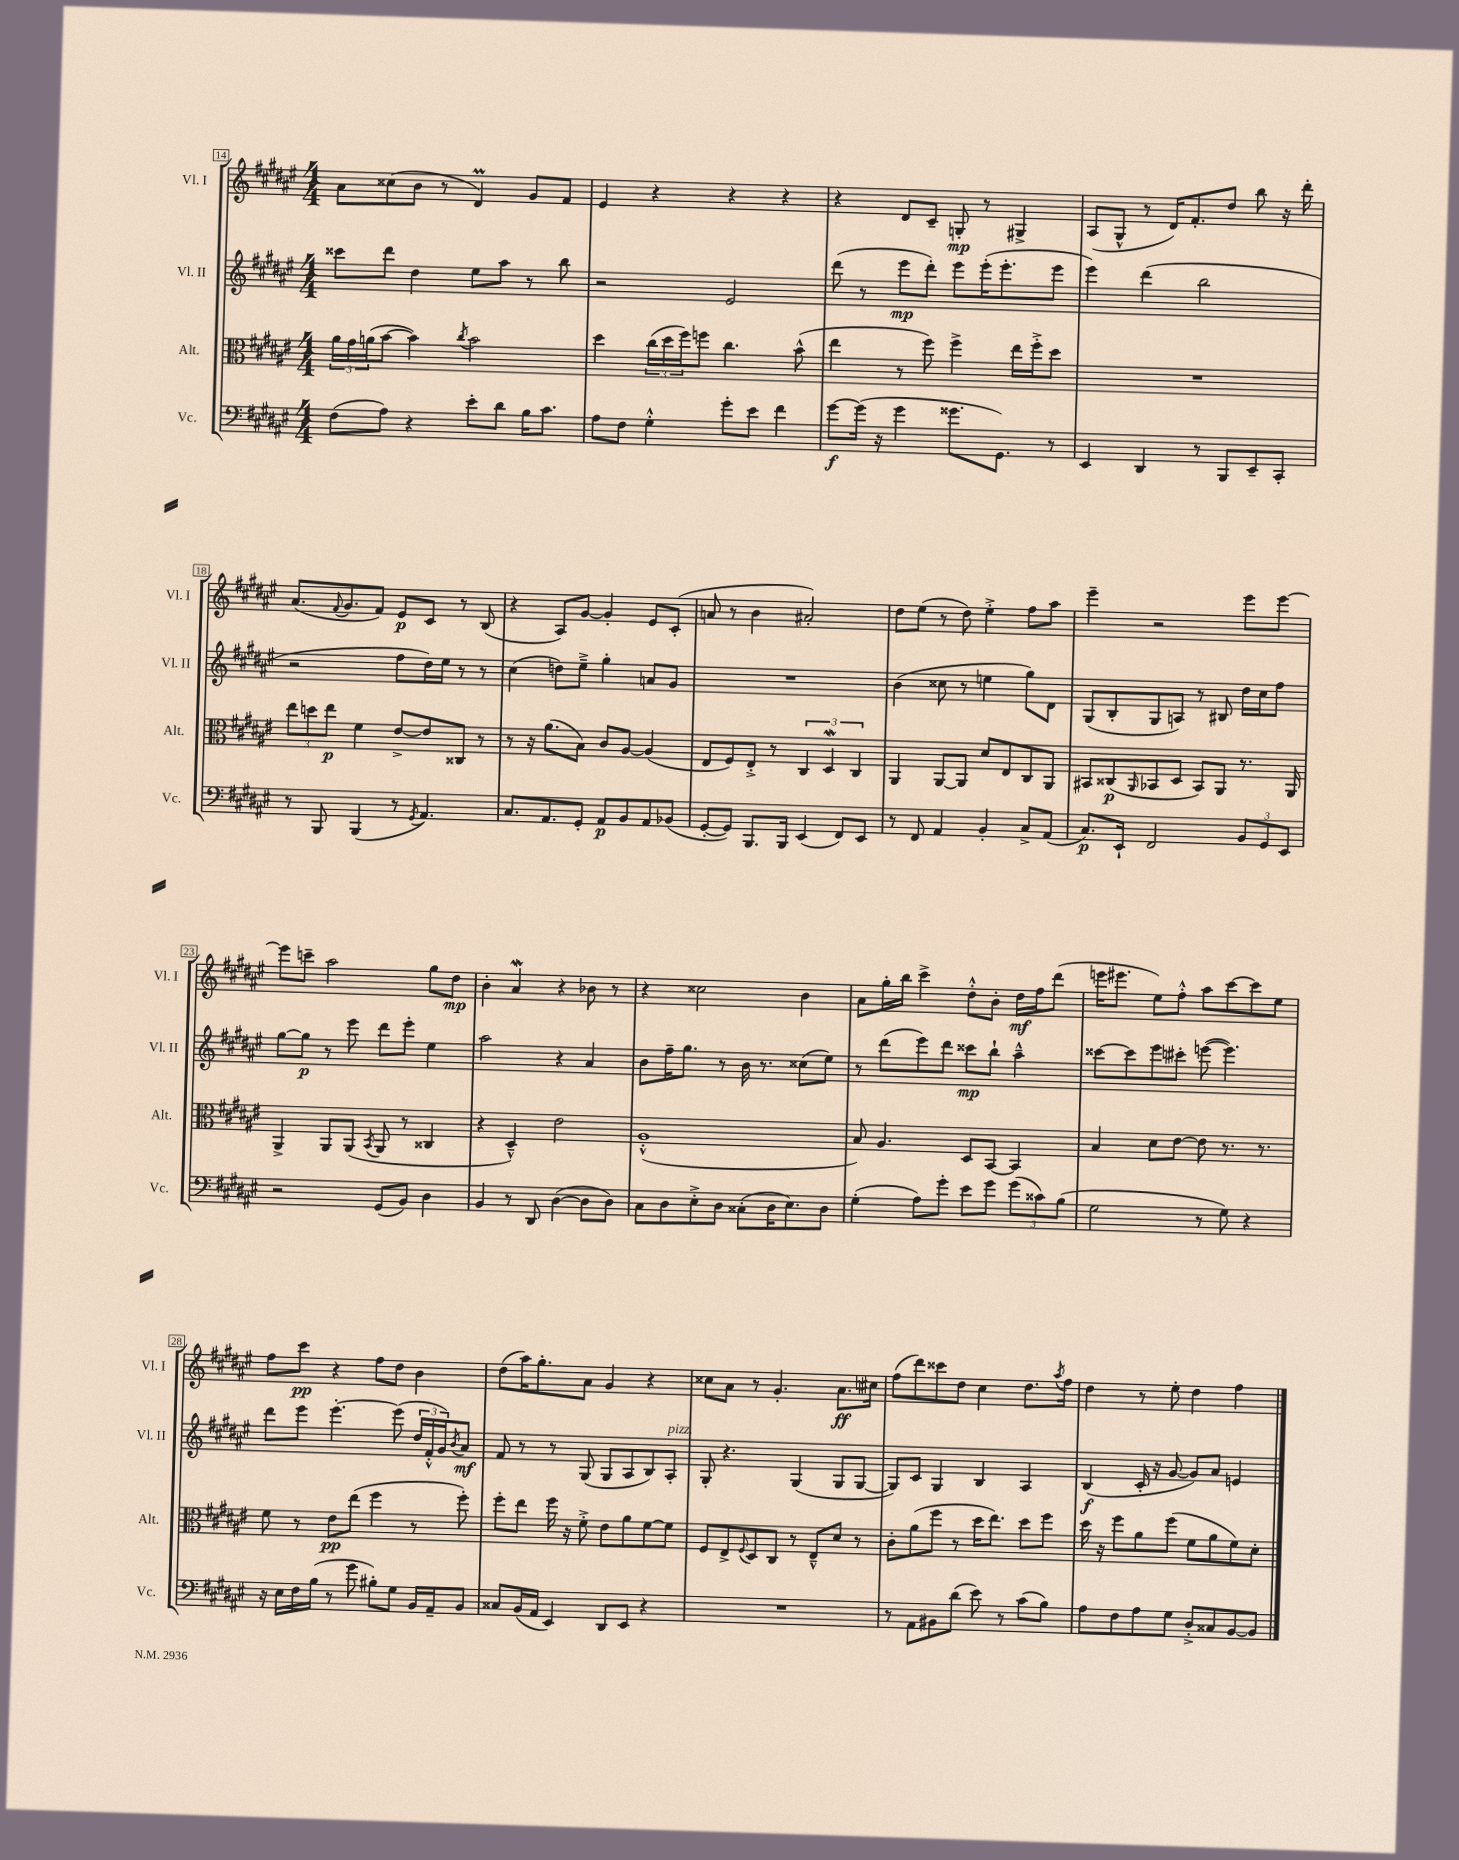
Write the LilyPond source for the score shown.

<<
\new StaffGroup <<
\new Staff = "s0" \with { instrumentName = "Vl. I" shortInstrumentName = "Vl. I" } {
    \clef treble \key fis \major \numericTimeSignature \time 4/4
    ais'8 cisis''8( b'8 r8 dis'4\prall) gis'8 fis'8 |
    eis'4 r4 r4 r4 |
    r4 dis'8 cis'8-- g8-.\mp r8 gis4-> |
    ais8( gis8-^ r8 dis'16) fis'8.-. dis''8 b''8 r16 dis'''16-. |
    ais'8.( \appoggiatura { fis'8 } gis'8. fis'8) eis'8\p cis'8 r8 b8( |
    r4 ais8) gis'8~ gis'4-. eis'8 cis'8-.( |
    a'8 r8 b'4 ais'2-.) |
    dis''8 eis''8( r8 dis''8) eis''4-.-> fis''8 ais''8 |
    eis'''4-- r2 eis'''8 eis'''8~ |
    eis'''8 c'''8-- ais''2 gis''8 dis''8\mp |
    b'4-. ais'4\mordent r4 bes'8 r8 |
    r4 cisis''2 b'4 |
    ais'8 gis''16-. b''16 cis'''4-> dis''8-.-^ b'8-. dis''16\mf fis''16 dis'''8( |
    e'''16 eis'''8. eis''8) fis''8-.-^ ais''8 cis'''8~ cis'''8 eis''8 |
    fis''8 cis'''8\pp r4 fis''8 dis''8 b'4 |
    dis''8( ais''16) gis''8.-. ais'8 gis'4 r4 |
    cisis''8 ais'8 r8 gis'4.-. ais'8.\ff cis''16 |
    fis''8( dis'''8) cisis'''8 dis''8 cis''4 dis''8. \acciaccatura { ais''8 } fis''16 |
    dis''4 r8 eis''8-. dis''4 fis''4 \bar "|." |
}
\new Staff = "s1" \with { instrumentName = "Vl. II" shortInstrumentName = "Vl. II" } {
    \clef treble \key fis \major \numericTimeSignature \time 4/4
    cisis'''8 dis'''8 dis''4 eis''8 ais''8 r8 b''8 |
    r2 eis'2 |
    dis'''8( r8 eis'''8\mp dis'''8-.) eis'''8 eis'''16-.( eis'''8.-. eis'''8 |
    eis'''4) dis'''4( b''2 |
    r2 fis''8 dis''16) eis''16 r8 r8 |
    cis''4( d''8) eis''8---> gis''4-. a'8 gis'8 |
    R1 |
    b'4( cisis''8 r8 e''4 gis''8) dis'8 |
    gis8( b8-. gis8 a8) r8 bis8 dis''16 cis''16 fis''8 |
    gis''8~ gis''8\p r8 eis'''8 dis'''8 eis'''8-. eis''4 |
    ais''2 r4 ais'4 |
    b'8 fis''16-- gis''8. r8 b'16 r8. cisis''8( eis''8) |
    r8 dis'''8( eis'''8) dis'''8 cisis'''8\mp b''8-! ais''4---^ |
    cisis'''8~ cisis'''8 eis'''8 cis'''8-. e'''8~( e'''4.) |
    dis'''8 eis'''8 eis'''4.~-. eis'''8( \tuplet 3/2 { dis''16 fis'16-.-^ gis'16) } \acciaccatura { b'8 } ais'8\mf |
    fis'8 r8 r8 gis8( gis8 ais8 b8) ais8-.^\markup { \italic "pizz." } |
    gis8-. r4. gis4( gis8 gis8~ |
    gis8) cis'8 gis4 b4 ais4 |
    b4\f( cis'16-. r16 gis'8~ gis'8) ais'8 e'4 \bar "|." |
}
\new Staff = "s2" \with { instrumentName = "Alt." shortInstrumentName = "Alt." } {
    \clef alto \key fis \major \numericTimeSignature \time 4/4
    \tuplet 3/2 { ais'16 gis'16 a'16( } b'8~ b'4) \acciaccatura { cis''8 } b'2 |
    dis''4 \tuplet 3/2 { cis''16( dis''16 fis''16) } f''8 cis''4. b'8-^( |
    eis''4 r8 fis''8) fis''4-> eis''16 fis''16-.-> dis''8 |
    R1 |
    \tuplet 3/2 { eis''8 d''8 eis''8\p } fis'4 eis'8~-> eis'8 cisis8 r8 |
    r8 r16 ais'8.( b8) cis'8 ais8~ ais4( |
    eis8 fis8) eis8-.-> r8 \tuplet 3/2 { cis4 dis4\mordent cis4 } |
    ais,4 ais,8~ ais,8 dis'8 eis8 cis8 ais,8 |
    bis,8 cisis8\p( \grace { ais,16 } bes,8 dis8 bes,8) ais,8 r8. ais,16 |
    ais,4-> ais,8 ais,8( \acciaccatura { b,8 } ais,8 r8 cisis4 |
    r4 dis4---^) eis'2 |
    ais1-.-^( |
    b8) ais4. dis8 b,8~ b,4 |
    b4 dis'8 eis'8~ eis'8 r8. r8. |
    fis'8 r8 eis'8\pp eis''8( fis''4 r8 fis''8-.) |
    fis''8-. eis''8 fis''16 r16 fis'8-.-> eis'8 ais'8 fis'8~ fis'8 |
    fis8 eis8-> \appoggiatura { fis8 } dis8 cis8 r8 eis8---^ dis'8 r8 |
    cis'8-. ais'8( fis''8 r8 dis''16 eis''8.) dis''8 fis''8 |
    dis''16 r16 fis''8 ais'8 fis''8( fis'8 ais'8 fis'8) dis'8-. \bar "|." |
}
\new Staff = "s3" \with { instrumentName = "Vc." shortInstrumentName = "Vc." } {
    \clef bass \key fis \major \numericTimeSignature \time 4/4
    fis8( ais8) r4 eis'8-. dis'8 b16 cis'8. |
    ais8 fis8 gis4-.-^ gis'8-. eis'8 fis'4 |
    gis'8~\f gis'16( r16 gis'4 gisis'8. gis,8.) r8 |
    eis,4 dis,4 r8 b,,8 eis,8-- cis,8-. |
    r8 b,,8 b,,4( r8 \acciaccatura { gis,8 } ais,4.) |
    cis8. ais,8. gis,8-. ais,8\p b,8 ais,8 bes,8( |
    gis,8~-. gis,8) b,,8. b,,16 eis,4( fis,8) eis,8 |
    r8 fis,8 ais,4 b,4-. cis8-> ais,8( |
    cis8.\p) eis,16-! fis,2 \tuplet 3/2 { b,8 gis,8 eis,8 } |
    r2 gis,8( b,8) dis4 |
    b,4 r8 dis,8 dis4~( dis8 dis8) |
    cis8 dis8 eis8-.-> dis8 cisis8-.( dis16 eis8.) dis8 |
    gis4-.( ais8) gis'8-. eis'8 gis'8 \tuplet 3/2 { gis'8( cisis'8) b8( } |
    gis2 r8 gis8) r4 |
    r16 eis16 fis16 b16( r8 gis'8 bis8-.) gis8 b,16 ais,16-- b,8 |
    cisis8 b,16( ais,16 eis,4) dis,8 eis,8 r4 |
    R1 |
    r8 ais,8 bis,8 dis'8( eis'8) r8 cis'8( b8) |
    ais8 fis8 ais8 gis8 dis8-.-> cisis8 b,8~ b,8 \bar "|." |
}
>>
>>
\layout { \context { \Score currentBarNumber = #14 \override BarNumber.stencil = #(make-stencil-boxer 0.1 0.3 ly:text-interface::print) } }
